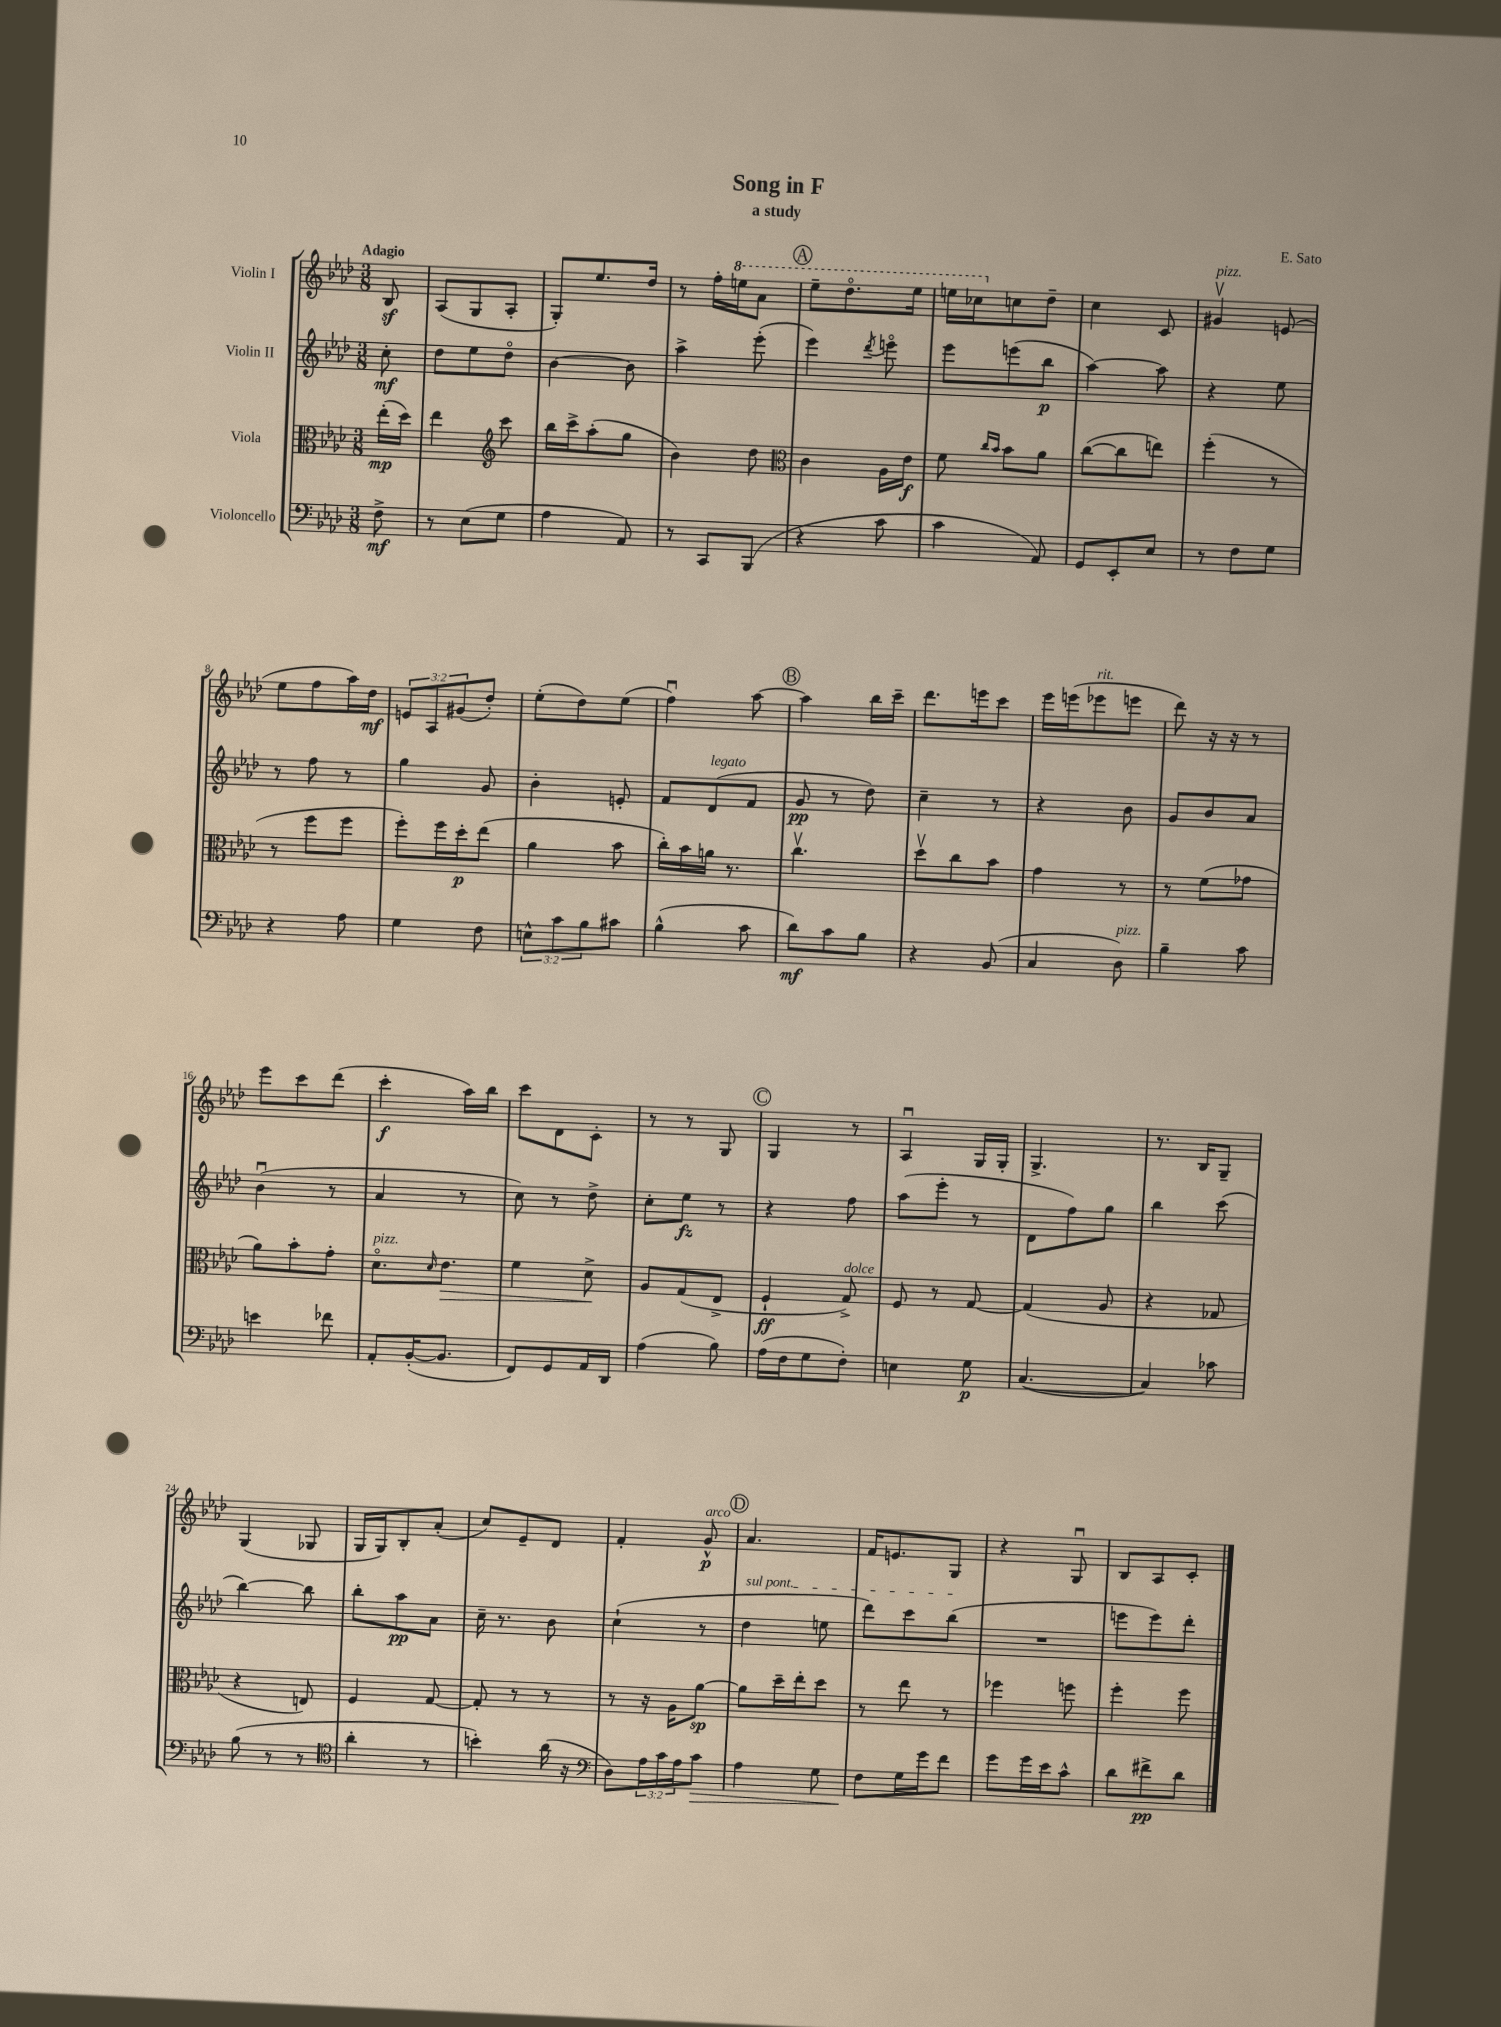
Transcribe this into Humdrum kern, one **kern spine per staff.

**kern	**kern	**kern	**kern
*staff4	*staff3	*staff2	*staff1
*clefF4	*clefC3	*clefG2	*clefG2
*k[b-e-a-d-]	*k[b-e-a-d-]	*k[b-e-a-d-]	*k[b-e-a-d-]
*M3/8	*M3/8	*M3/8	*M3/8
8F^	(16ee-'	8cc'	8B-
.	16dd-)	.	.
=	=	=	=
8r	4ee-	8dd-	(8A-
(8E-	.	8ee-	8G
*	*clefG2	*	*
8G	8ccc	8dd-o	8A-'
=	=	=	=
4A-	16bb-	[4b-	8G')
.	16ccc^	.	.
.	(8aa-'	.	8.ee-
8AA-)	8gg	8b-]	.
.	.	.	16dd-
=	=	=	=
8r	4b-)	4aa-^	8r
8CC	.	.	16ff'
.	.	.	16eee
(8BBB-	8dd-	(8eee-'	8aa-
=	=	=	=
*	*clefC3	*	*
4r	4c	4eee-)	8eee-~
.	.	.	8.ddd-o
.	.	8qddd-	.
8c	16A-	8eeeo	.
.	16e-	.	16eee-
=	=	=	=
4c	8f	8eee-	16eee
.	.	.	16ccc-
.	16qqcc	.	.
.	16qqb-	.	.
.	8b-	(8eee	8cc
8AA-)	8a-	8bb-	8dd-~
=	=	=	=
8GG	([8cc	[4aa-)	4cc
8EE-'	8cc]	.	.
8E-	8ee)	8aa-]	8c
=	=	=	=
8r	(4ff'	4r	4g#v
8F	.	.	.
8G	8r	8ee-	(8e
=	=	=	=
4r	8r	8r	8ee-
.	8ff	8ff	8ff
8A-	8ff	8r	16aa-)
.	.	.	16dd-
=	=	=	=
4G	8ff')	4gg	12e
.	.	.	12A-
.	16ff	.	.
.	.	.	(12g#
.	16dd-'	.	.
8F	(8ee-	8g	8dd-')
=	=	=	=
12E^^	4a-	4b-'	(8ee-'
12c	.	.	.
.	.	.	8dd-)
12B-	.	.	.
8c#	8b-	8e'	(8ee-
=	=	=	=
(4B-^^	16cc')	8f	4ffu)
.	16b-	.	.
.	16a	(8d-	.
.	8.r	.	.
8c	.	8f	[8aa-
=	=	=	=
8d-)	4.ccv	8g	4aa-]
8c	.	8r	.
8B-	.	8dd-)	16bb-
.	.	.	16ccc~
=	=	=	=
4r	8dd-v	4cc~	8.ddd-
.	8cc	.	.
.	.	.	16eee
(8BB-	8b-	8r	8ccc
=	=	=	=
4C	4g	4r	16eee-
.	.	.	(16eee
.	.	.	8eee-
8D-)	8r	8b-	8eee
=	=	=	=
4B-~	8r	8g	8ddd-)
.	(8f	8b-	16r
.	.	.	16r
8c	8g-	8a-	8r
=	=	=	=
4e	8a-)	(4b-u	8eee-
.	8b-'	.	8ccc
8f-	8g'	8r	(8ddd-
=	=	=	=
8AA-'	8.d-o	4a-	4ccc'
([16BB-'	.	.	.
.	16qqd-	.	.
8.BB-]	8.e-	.	.
.	.	8r	16aa-)
.	.	.	16bb-
=	=	=	=
8FF)	4f	8cc)	8ccc
8GG	.	8r	8d-
16AA-	8d-^	8dd-^	8c'
16DD-	.	.	.
=	=	=	=
(4A-	8A-	8cc'	8r
.	(8G	8ee-	8r
8B-)	8E-^	8r	8G
=	=	=	=
(16A-	4F`	4r	4G
16F	.	.	.
8G	.	.	.
8F')	8G^)	8ff	8r
=	=	=	=
4E	8F	(8aa-	4A-u
.	8r	8eee-'	.
8G	[8G	8r	16G
.	.	.	16G'
=	=	=	=
([4.C	(4G]	8d-	4.G^
.	.	8ff)	.
.	8A-	8gg	.
=	=	=	=
4C])	4r	4bb-	8.r
.	.	.	16B-
8c-	8G-	(8ccc	8G~
=	=	=	=
(8B-	4r	[4bb-)	(4G
8r	.	.	.
8r	8E)	8bb-]	8G-
=	=	=	=
*clefC4	*	*	*
4a-'	4F	8bb-'	16G
.	.	.	16G)
.	.	8aa-	8B-'
8r	[8G	8a-	(8a-'
=	=	=	=
4b')	8G']	16cc~	8cc)
.	.	8.r	.
.	8r	.	8e-~
(16a-	8r	8b-	8d-
16r	.	.	.
=	=	=	=
*clefF4	*	*	*
8D-)	8r	(4cc`	4f'
24A-	16r	.	.
24c	.	.	.
.	16A-	.	.
24A-	.	.	.
8c	[8a-	8r	8g^^
=	=	=	=
4A-	8a-]	4dd-	4.a-
.	16dd-~	.	.
.	16ee-'	.	.
8G	8dd-	8ee	.
=	=	=	=
8F	8r	8ddd-)	16f
.	.	.	8.e
16G	8ee-	8ccc	.
16g	.	.	.
8f	8r	(8bb-	8G
=	=	=	=
8g	4ff-	4.r	4r
16g	.	.	.
16e-	.	.	.
8c^^	8ff	.	8Gu
=	=	=	=
8d-	4ff'	8eee	8B-
8f#^	.	8eee)	8A-
8d-	8ff	8ddd-'	8c'
==	==	==	==
*-	*-	*-	*-
